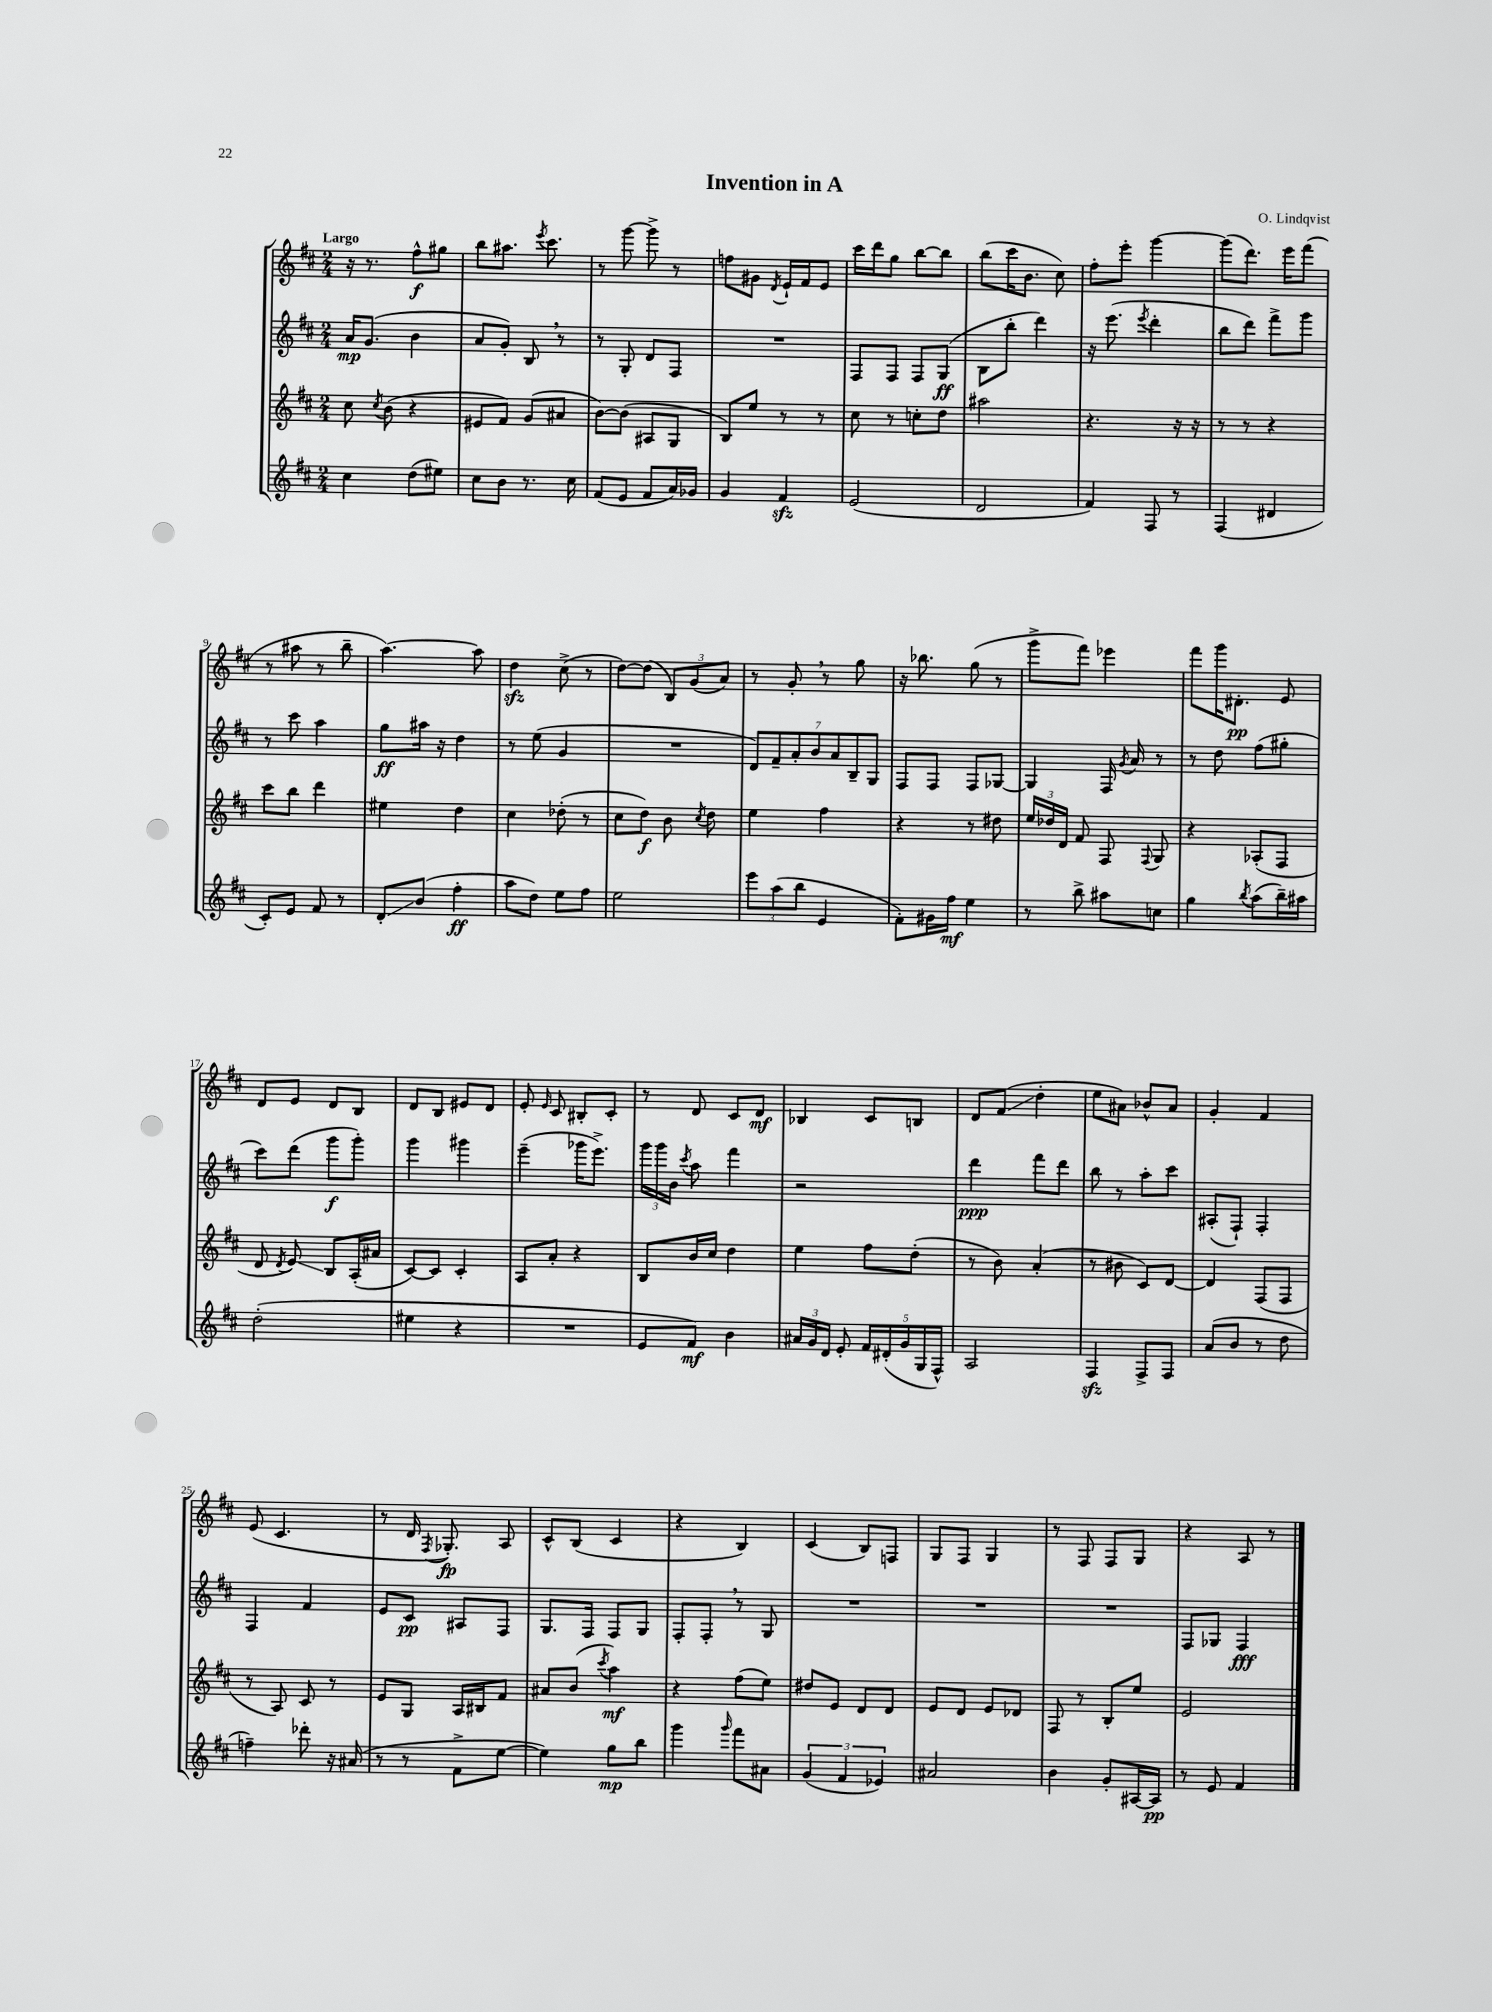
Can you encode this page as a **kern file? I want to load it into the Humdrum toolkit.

**kern	**kern	**kern	**kern
*staff4	*staff3	*staff2	*staff1
*clefG2	*clefG2	*clefG2	*clefG2
*k[f#c#]	*k[f#c#]	*k[f#c#]	*k[f#c#]
*M2/4	*M2/4	*M2/4	*M2/4
4cc#	8cc#	16a	16r
.	.	(8.g	8.r
.	8qcc#	.	.
.	(8b	.	.
(8dd	4r	4b	8ff#^^
8ee#)	.	.	8gg#
=	=	=	=
8cc#	8e#	8a	8bb
8b	8f#)	8g')	8.aa#
8.r	(8g	8B	.
.	.	.	8qeee
.	.	.	8.ccc#
.	8a#	8r	.
16cc#	.	.	.
=	=	=	=
(8f#	[8b)	8r	8r
8e	(8b]	8G'	[8ggg
8f#	8A#	8d	8ggg^]
16a)	8G	8F#	8r
16g-	.	.	.
=	=	=	=
4g	8B)	2r	8ff
.	8ee	.	8g#
.	.	.	8qd
4f#	8r	.	16e`
.	.	.	16f#
.	8r	.	8e
=	=	=	=
(2e	8cc#	8F#	16ccc#
.	.	.	16ddd
.	8r	8F#	8gg
.	8cc'	8F#	[8bb
.	8dd	(8G	8bb]
=	=	=	=
2d	2aa#	8B	(8bb
.	.	8bb'	16ccc#
.	.	.	8.b
.	.	4ddd)	.
.	.	.	8cc#)
=	=	=	=
4f#)	4.r	16r	8ff#'
.	.	(8.eee	.
.	.	.	8eee'
.	.	8qeee	.
8F#	.	4ddd'	[4ggg
8r	16r	.	.
.	16r	.	.
=	=	=	=
(4F#	8r	8bb	(8ggg]
.	8r	8ddd)	8.ddd)
4d#	4r	8fff#^	.
.	.	.	16eee
.	.	8ggg	(8fff#
=	=	=	=
8c#')	8ccc#	8r	8r
8e	8bb	8ccc#	8aa#
8f#	4ddd	4aa	8r
8r	.	.	8bb~
=	=	=	=
8d'	4ee#	8gg	[4.aa)
(8b	.	16aa#	.
.	.	16r	.
4ff#'	4dd	4dd	.
.	.	.	8aa]
=	=	=	=
8aa	4cc#	8r	4dd
8dd)	.	(8ee	.
8ee	(8dd-'	4g	(8cc#^
8ff#	8r	.	8r
=	=	=	=
2ee	8cc#	2r	[8dd)
.	8dd)	.	(8dd]
.	8b	.	12B)
.	.	.	(12g
.	8qcc#	.	.
.	8dd	.	.
.	.	.	12a)
=	=	=	=
12eee	4ee	14d)	8r
.	.	14f#~	.
(12aa	.	.	.
.	.	.	8g'
.	.	14a'	.
12bb	.	.	.
.	.	14b	.
4e	4ff#	.	8r
.	.	14a	.
.	.	14B~	.
.	.	.	8gg
.	.	14G	.
=	=	=	=
8f#')	4r	8F#	16r
.	.	.	8.bb-
16g#	.	8F#	.
16ff#	.	.	.
4ee	8r	8F#	(8gg
.	8dd#	[8G-	8r
=	=	=	=
8r	24ee	4G-]	8ggg^
.	24dd-	.	.
.	24d	.	.
8bb^	8f#	.	8fff#)
8aa#	8F#	16F#	4eee-
.	.	8qg	.
.	.	16a	.
.	8qqF#	.	.
8cc	8G	8r	.
=	=	=	=
4gg	4r	8r	8fff#
.	.	8dd	16ggg
.	.	.	8.d#'
8qbb	.	.	.
(8aa	(8A-'	(8ff#	.
16bb~)	8F#	8gg#'	8e
16aa#	.	.	.
=	=	=	=
(2dd'	8d	8ccc#)	8d
.	8qd	.	.
.	8e)	(8ddd	8e
.	8B	8ggg	8d
.	(16A'	8ggg')	8B
.	16a#	.	.
=	=	=	=
4ee#	[8c#)	4ggg	8d
.	8c#]	.	8B
4r	4c#'	4ggg#	8e#
.	.	.	8d
=	=	=	=
2r	8A	(4eee~	8e'
.	.	.	16qqe
.	8a'	.	8c#
.	4r	16ggg-	8B#'
.	.	8.eee^)	.
.	.	.	8c#'
=	=	=	=
8e	8B	24ggg	8r
.	.	24ggg	.
.	.	24b	.
.	.	8qccc#	.
8f#)	16b	8aa	8d
.	16cc#	.	.
4b	4dd	4fff#	8c#
.	.	.	8d
=	=	=	=
24a#	4ee	2r	4B-
24g	.	.	.
24d	.	.	.
8e'	.	.	.
20f#	8ff#	.	8c#
(20d#'	.	.	.
20g	.	.	.
.	(8dd'	.	8B
20G	.	.	.
20F#^^)	.	.	.
=	=	=	=
2A	8r	4ddd	8d
.	8b)	.	(8f#
.	(4a'	8fff#	4dd'
.	.	8ddd	.
=	=	=	=
4F#	8r	8bb	8ee
.	8b#	8r	8a#)
8F#^	8c#)	8aa'	8b-^^
8F#	[8d	8ccc#	8a#
=	=	=	=
(8a	4d]	(8A#'	4g'
8b	.	8F#`)	.
8r	(8F#	4F#'	4f#
8dd	8F#	.	.
=	=	=	=
4ff~)	8r	4F#	(8e
.	8A)	.	4.c#
8ddd-'	8c#	4f#	.
16r	8r	.	.
(16a#	.	.	.
=	=	=	=
8r	8e	8e	8r
8r	8G	8c#	16d
.	.	.	8qF#
.	.	.	8.G-')
8f#^	16A	8A#	.
.	16B#	.	.
[8ee	8f#	8F#	8A
=	=	=	=
4ee])	8a#	8.G	8c#^^
.	(8b	.	(8B
.	.	16F#	.
.	8qccc#	.	.
8gg	4aa)	8F#	4c#
8bb	.	8G	.
=	=	=	=
4ggg	4r	8F#'	4r
.	.	8F#'	.
16qqggg	.	.	.
8fff#	(8ff#	8r	4B)
8a#	8ee)	8G	.
=	=	=	=
(6g	8dd#	2r	(4c#
.	8e	.	.
6f#	.	.	.
.	8d	.	8B)
6e-)	.	.	.
.	8d	.	8F
=	=	=	=
2a#	8e	2r	8G
.	8d	.	8F#
.	8e	.	4G
.	8d-	.	.
=	=	=	=
4b	8F#	2r	8r
.	8r	.	8F#
8g'	8B'	.	8F#
[16A#	8ee	.	8G
16A#]	.	.	.
=	=	=	=
8r	2e	8F#	4r
8e	.	8G-	.
4f#	.	4F#	8A
.	.	.	8r
==	==	==	==
*-	*-	*-	*-
